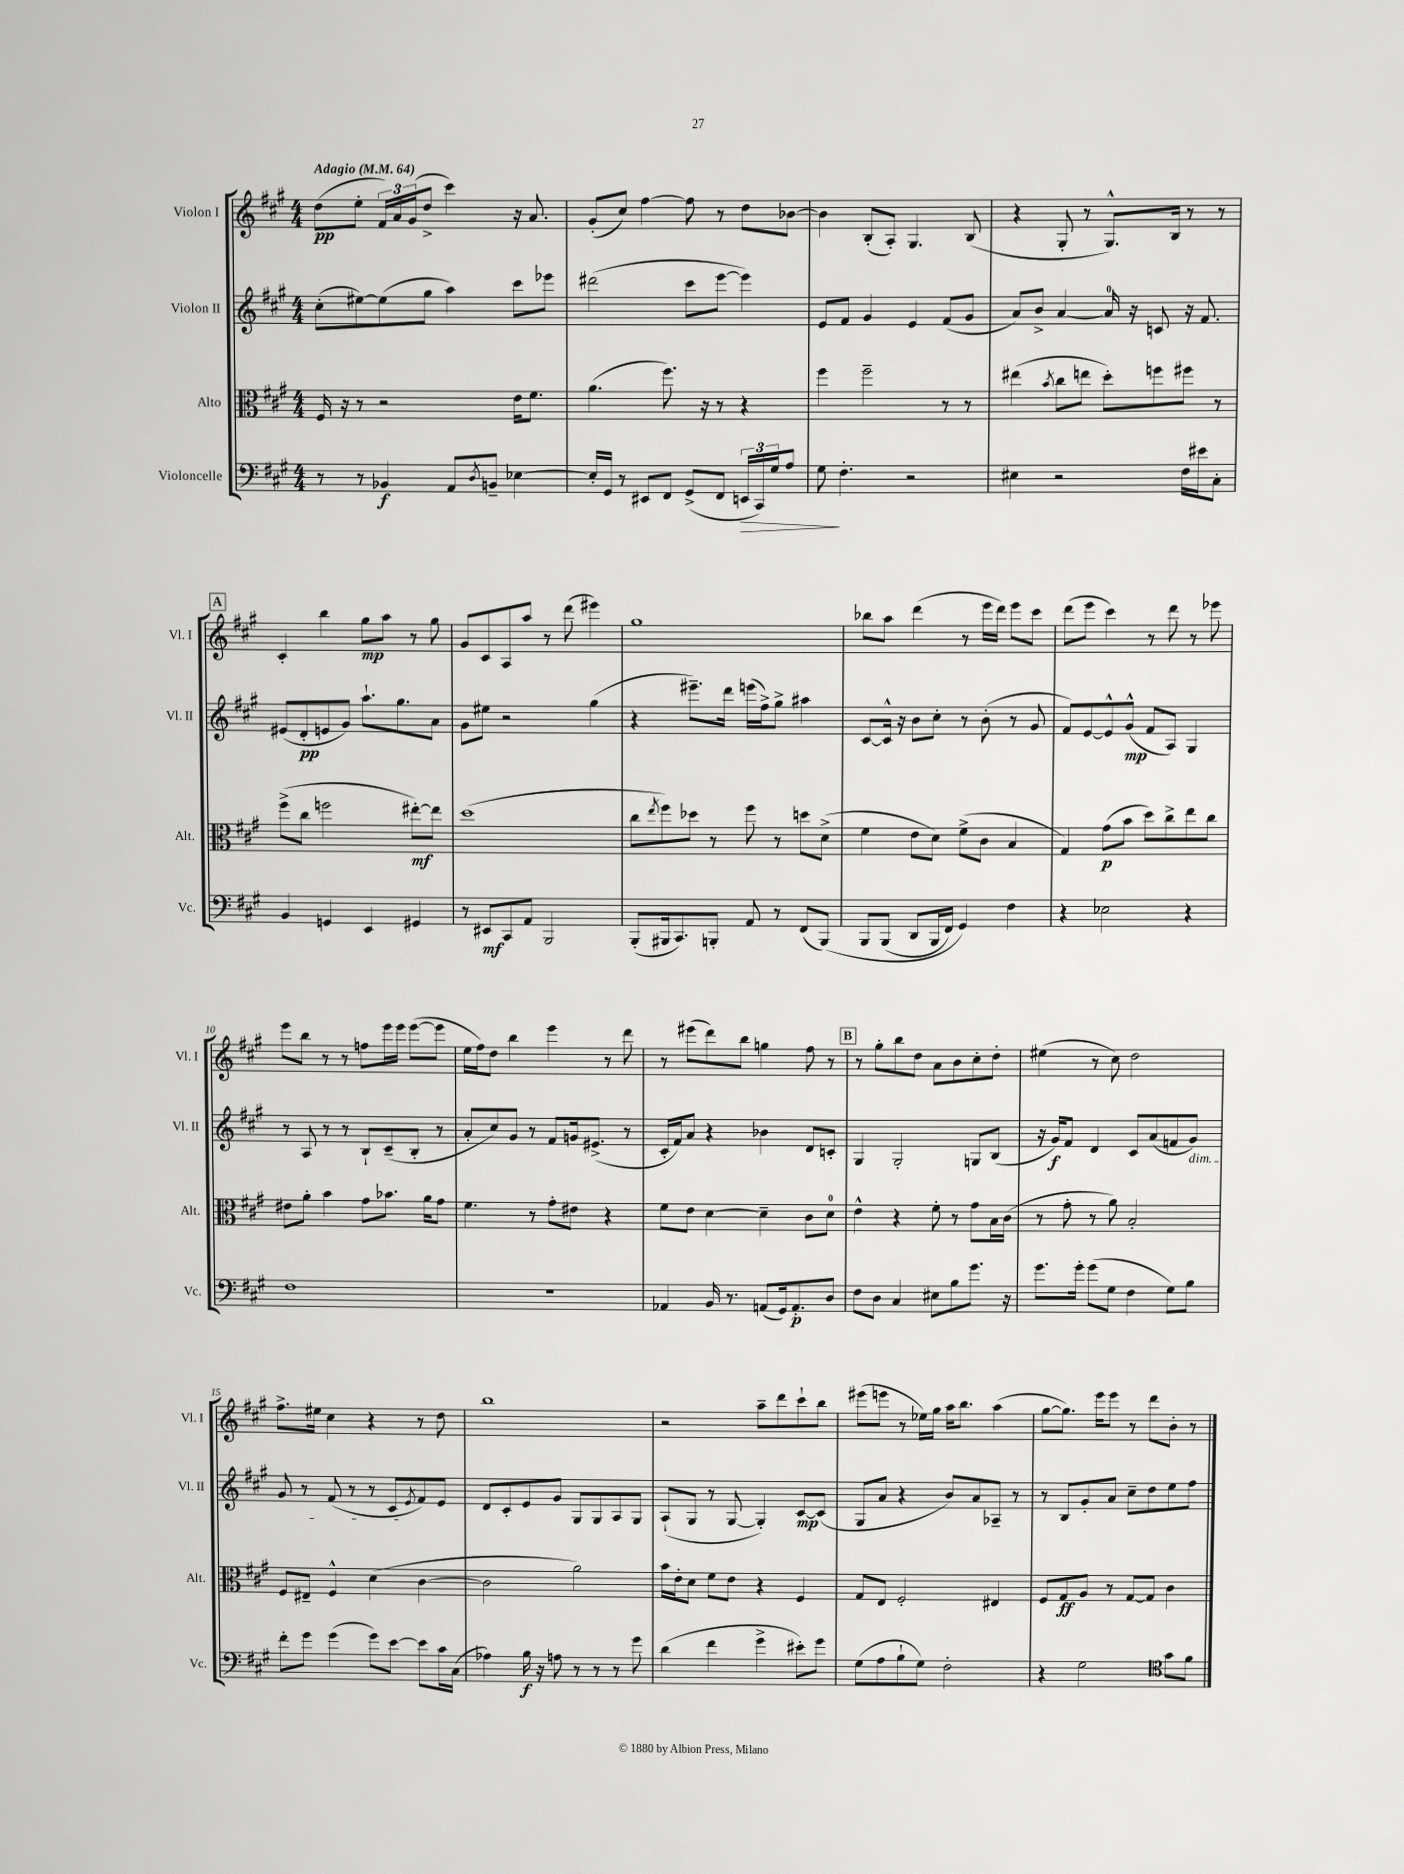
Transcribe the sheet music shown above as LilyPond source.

<<
\new StaffGroup <<
\new Staff = "s0" \with { instrumentName = "Violon I" shortInstrumentName = "Vl. I" } {
    \clef treble \key a \major \numericTimeSignature \time 4/4 \tempo "Adagio" 4 = 64
    d''8\pp( e''8-. \tuplet 3/2 { fis'16) a'16 gis'16( } d''8-> cis'''4) r16 a'8. |
    gis'8-.( cis''8) fis''4~ fis''8 r8 d''8 bes'8~ |
    bes'4 b8-.( a8-.) gis4. b8( |
    r4 gis8-. r8 gis8.-^) b16 r8 r8 |
    \mark \markup { \box "A" } cis'4-. b''4 gis''8\mp a''8 r8 gis''8 |
    gis'8 cis'8 a8 a''8 r8 d'''8( eis'''4) |
    gis''1 |
    bes''8 a''8 d'''4( r8 e'''16 d'''16) e'''8 cis'''8 |
    d'''8( e'''8 cis'''4) r8 d'''8 r8 ees'''8 |
    e'''8 b''8 r8 r8 f''8 e'''16 e'''16 e'''8~( e'''8 |
    e''16 fis''16) d''8 b''4 e'''4 r8 d'''8 |
    r8 eis'''8( d'''8) b''8 g''4 fis''8 r8 |
    \mark \markup { \box "B" } r8 gis''8-. b''8 d''8 a'8 b'8 cis''8-. d''8-. |
    eis''4( r8 cis''8) d''2 |
    fis''8.-> eis''16 cis''4 r4 r8 d''8 |
    b''1 |
    r2 a''8-- d'''8 cis'''8-! b''8 |
    eis'''8( e'''8 r8 ees''16) gis''16 a''16 b''8. a''4( |
    gis''8~ gis''8.) e'''16 e'''8 r8 d'''8 b'8-. r8 \bar "|." |
}
\new Staff = "s1" \with { instrumentName = "Violon II" shortInstrumentName = "Vl. II" } {
    \clef treble \key a \major \numericTimeSignature \time 4/4
    cis''8-.( eis''8~) eis''8( gis''8 a''4) cis'''8 ees'''8 |
    dis'''2( cis'''8 e'''8~ e'''4) |
    e'8 fis'8 gis'4 e'4 fis'8( gis'8 |
    a'8) b'8-> a'4~ a'16-0 r16 c'8 r16 fis'8. |
    \mark \markup { \box "A" } eis'8( d'8-.\pp e'8 gis'8) a''8.-! gis''8. a'8 |
    gis'8 eis''8 r2 gis''4( |
    r4 eis'''8.--) d'''16 e'''16( fis''16->) gis''8-> ais''4 |
    cis'8~ cis'16-^ r16 b'8 cis''8-. r8 b'8-.( r8 gis'8 |
    fis'8) e'8~ e'8-^ gis'8-^\mp( fis'8 a8) gis4 |
    r8 a8 r8 r8 b8-! cis'8--( b8-. r8 |
    a'8-. cis''8) gis'8 r8 fis'8 g'16 eis'8.->( r8 |
    cis'16-. fis'16) a'8 r4 bes'4 d'8 c'8-. |
    \mark \markup { \box "B" } gis4 gis2-. g8 b8( |
    r16 gis'16\f) fis'8 d'4 cis'8 a'8( f'8 gis'8\dim) |
    gis'8 r8 fis'8( r8 r8 cis'8 \acciaccatura { e'8 } fis'8\!) e'8 |
    d'8 cis'8-. e'8 gis'8 gis8 gis8 a8 gis8 |
    a8-!( gis8 r8 gis8~ gis4-.) cis'8~\mp cis'8( |
    gis8 a'8 r4 b'8) a'8 aes8-- r8 |
    r8 b8 gis'8-. a'8 cis''8-- d''8 e''8 fis''8 \bar "|." |
}
\new Staff = "s2" \with { instrumentName = "Alto" shortInstrumentName = "Alt." } {
    \clef alto \key a \major \numericTimeSignature \time 4/4
    fis16 r16 r8 r2 e'16 fis'8. |
    a'4.( fis''8.) r16 r8 r4 |
    fis''4 fis''2-- r8 r8 |
    eis''4( \acciaccatura { b'8 } cis''8 e''8 d''8-.) f''8 fis''8 r8 |
    \mark \markup { \box "A" } fis''8->( cis''8 f''2 eis''8~-.\mf) eis''8 |
    d''1( |
    cis''8 \acciaccatura { e''8 } fis''8) des''8 r8 fis''8 r8 d''8 d'8->( |
    fis'4 e'8 d'8) fis'8->( cis'8 b4 |
    gis4) gis'8\p( b'8 d''8) cis''8-> e''8 cis''8 |
    eis'8 a'8-. b'4 gis'8 bes'8. a'16 gis'8 |
    fis'4. r8 gis'8-. eis'8 r4 |
    fis'8 e'8 d'4~ d'4-- cis'8 d'8-0 |
    \mark \markup { \box "B" } e'4-^ r4 fis'8-. r8 gis'8 b16 cis'16( |
    r8 gis'8-. r8 a'8) b2-. |
    fis8 eis8-- fis4-^ d'4( cis'4~ |
    cis'2 a'2) |
    b'16 e'16-. d'8 fis'8 e'8 r4 fis4 |
    gis8 e8 fis2-. eis4 |
    fis8 gis8\ff a8 r8 gis8~ gis8 cis'4 \bar "|." |
}
\new Staff = "s3" \with { instrumentName = "Violoncelle" shortInstrumentName = "Vc." } {
    \clef bass \key a \major \numericTimeSignature \time 4/4
    r8 r8 bes,4\f a,8 \acciaccatura { d8 } b,8-- ees4~ |
    ees16-. gis,16 r8 eis,8 fis,8 gis,8->( fis,8 \tuplet 3/2 { e,16\> cis,16) gis16 } a8 |
    gis8\! fis4.-. r2 |
    eis4 r2 fis16 eis'16 cis8-. |
    \mark \markup { \box "A" } b,4 g,4 e,4 gis,4 |
    r8 eis,8\mf cis,8 a,8 b,,2 |
    b,,8-.( bis,,16 cis,8.) b,,8-. a,8 r8 fis,8( b,,8)\( |
    b,,8 b,,8( d,8 b,,16 fis,16) gis,4\) fis4 |
    r4 ees2 r4 |
    fis1 |
    R1 |
    aes,4 b,16 r8. a,8( gis,16) a,8.-.\p d8 |
    \mark \markup { \box "B" } fis8 d8 cis4 eis8 b8 gis'8. r16 |
    gis'8. gis'16-. gis'8( gis8 fis4 gis8) b8 |
    fis'8-. gis'8 gis'4( gis'8) e'8~ e'8 cis'16 cis16( |
    aes4) b16\f r16 a8 r8 r8 r8 gis'8 |
    d'4( fis'4 gis'4-> eis'8-.) gis'8 |
    gis8( a8 b8-! gis8) fis2-. |
    r4 gis2 \clef tenor gis'8 fis'8 \bar "|." |
}
>>
>>
